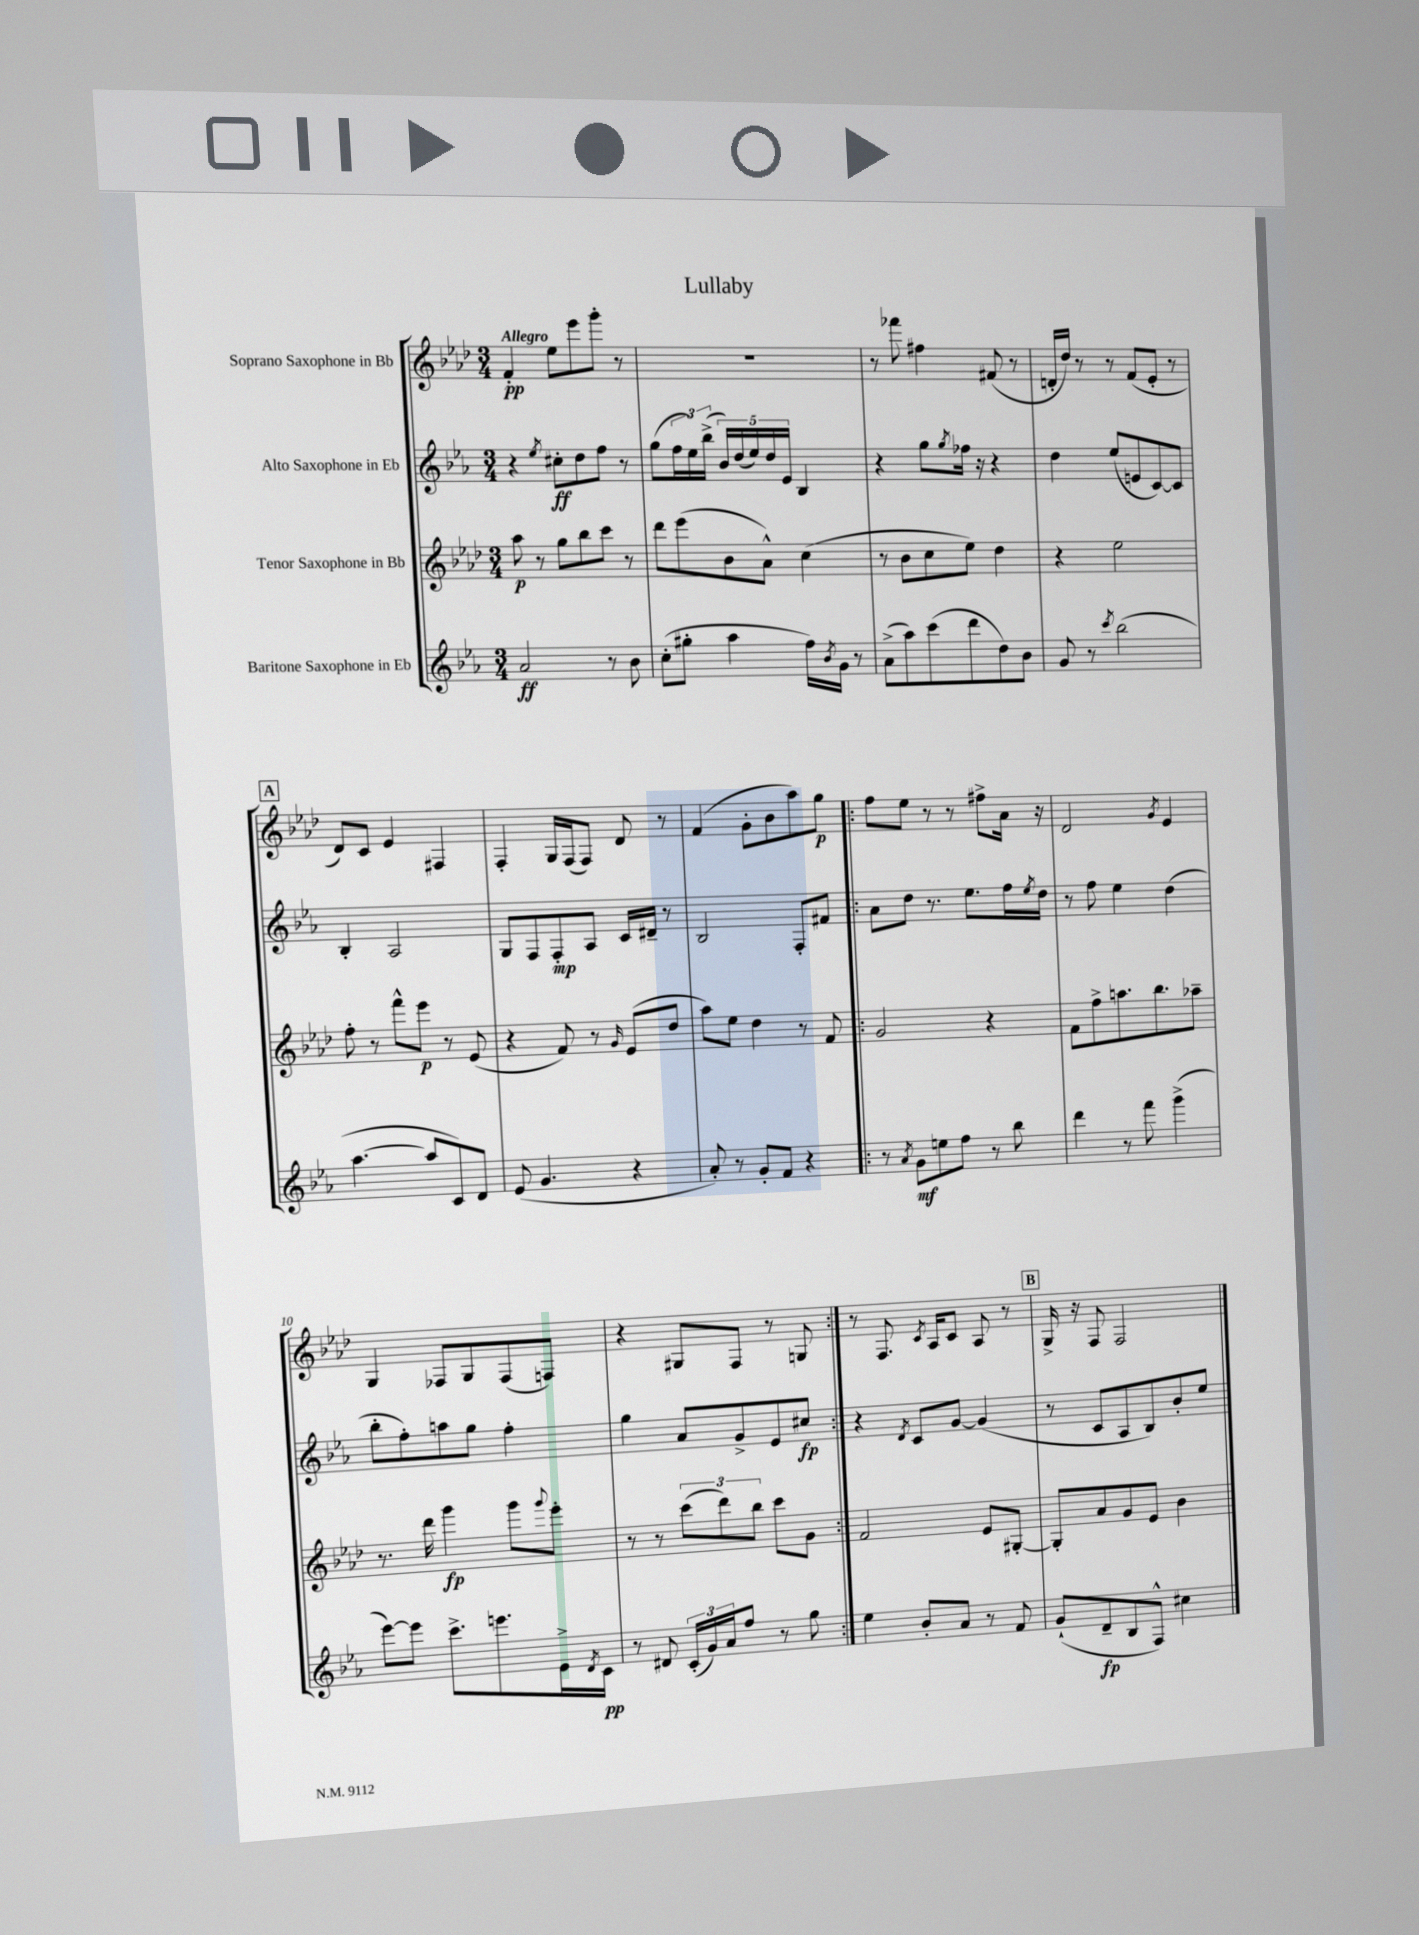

**kern	**dynam	**kern	**dynam	**kern	**dynam	**kern	**dynam
*part4	*part4	*part3	*part3	*part2	*part2	*part1	*part1
*staff4	*staff4	*staff3	*staff3	*staff2	*staff2	*staff1	*staff1
*I"Baritone Saxophone in Eb	*	*I"Tenor Saxophone in Bb	*	*I"Alto Saxophone in Eb	*	*I"Soprano Saxophone in Bb	*
*clefG2	*	*clefG2	*	*clefG2	*	*clefG2	*
*k[b-e-a-]	*	*k[b-e-a-d-]	*	*k[b-e-a-]	*	*k[b-e-a-d-]	*
*M3/4	*	*M3/4	*	*M3/4	*	*M3/4	*
=1	=1	=1	=1	=1	=1	=1	=1
!	!	!	!	!	!	!LO:TX:a:B:t=Allegro	!
2a-/	ff	8aa-\	p	4r	.	4f'/	pp
.	.	8r	.	.	.	.	.
.	.	.	.	8qee-/	.	.	.
.	.	8gg\L	.	8cc#X'\L	ff	8ee-\L	.
.	.	8bb-\	.	8dd\	.	8eee-\	.
8r	.	8ccc\J	.	8ff\J	.	8ggg'\J	.
8b-\	.	8r	.	8r	.	8r	.
=2	=2	=2	=2	=2	=2	=2	=2
(8cc'\L	.	8ddd-\L	.	(8gg\L	.	2.r	.
8gg#X'\J	.	(8eee-\	.	24ff\L	.	.	.
.	.	.	.	24ee-\)	.	.	.
.	.	.	.	(24bb-^\JJ	.	.	.
4aa-\	.	8b-\	.	20b-/LL)	.	.	.
.	.	.	.	(20dd/	.	.	.
.	.	.	.	20ee-/)	.	.	.
.	.	8a-^^\J)	.	.	.	.	.
.	.	.	.	20dd/	.	.	.
.	.	.	.	20e-/JJ	.	.	.
16ff\LL)	.	(4cc\	.	4B-/	.	.	.
8qb-/	.	.	.	.	.	.	.
16g\JJ	.	.	.	.	.	.	.
8r	.	.	.	.	.	.	.
=3	=3	=3	=3	=3	=3	=3	=3
(8a-^\L	.	8r	.	4r	.	8r	.
8aa-\)	.	8b-\L	.	.	.	8fff-X\	.
(8ccc\	.	8cc\	.	8gg\L	.	4ff#X\	.
.	.	.	.	8qgg/	.	.	.
8ddd\	.	8ee-\J)	.	16ff-X\Jk	.	.	.
.	.	.	.	16r	.	.	.
8dd\)	.	4dd-\	.	4r	.	(8f#X/	.
8b-\J	.	.	.	.	.	8r	.
=4	=4	=4	=4	=4	=4	=4	=4
8g/	.	4r	.	4dd\	.	16dn'/LL	.
.	.	.	.	.	.	16dd-/JJ)	.
8r	.	.	.	.	.	8r	.
8qccc/	.	.	.	.	.	.	.
(2bb-\	.	2ee-\	.	(8ee-/L	.	8r	.
.	.	.	.	8en/	.	(8f/L	.
.	.	.	.	[8c/)	.	8e-'/J	.
.	.	.	.	8c/J]	.	8r	.
!!LO:LB:g=z
!!LO:REH:place=s1:t=A
=5	=5	=5	=5	=5	=5	=5	=5
[4.aa-\	.	8ff'\	.	4B-'/	.	8d-/L)	.
.	.	8r	.	.	.	8c/J	.
.	.	8fff^^\L	.	2A-/	.	4e-/	.
8aa-/L]	.	8eee-\J	p	.	.	.	.
8c/)	.	8r	.	.	.	4F#X/	.
8d/J	.	(8e-/	.	.	.	.	.
=6	=6	=6	=6	=6	=6	=6	=6
(8e-/	.	4r	.	8G/L	.	4F'/	.
4.g/	.	.	.	8F/	.	.	.
.	.	8f/)	.	8F'/	mp	16G/LL	.
.	.	.	.	.	.	(16F/J	.
.	.	8r	.	8A-/J	.	8F/J)	.
.	.	16qqg/	.	.	.	.	.
4r	.	(8e-/L	.	16c/LL	.	8d-/	.
.	.	.	.	16d#X~/JJ	.	.	.
.	.	8dd-/J	.	8r	.	8r	.
=7	=7	=7	=7	=7	=7	=7	=7
8a-'/)	.	8aa-\L)	.	2B-/	.	(4f/	.
8r	.	8ee-\J	.	.	.	.	.
8g'/L	.	4dd-\	.	.	.	8g'\L	.
8f/J	.	.	.	.	.	8b-\	.
4r	.	8r	.	8F'/L	.	8aa-\)	.
.	.	8f/	.	8f#X/J	.	8gg\J	p
=8!|:	=8!|:	=8!|:	=8!|:	=8!|:	=8!|:	=8!|:	=8!|:
8r	.	2g/	.	8a-\L	.	8ff\L	.
8qa-/	.	.	.	.	.	.	.
8g\L	mf	.	.	8dd\J	.	8ee-\J	.
8een\	.	.	.	8.r	.	8r	.
8ff\J	.	.	.	.	.	8r	.
.	.	.	.	8.ee-\L	.	.	.
8r	.	4r	.	.	.	8ff#X^\L	.
8bb-\	.	.	.	16ff\L	.	16a-\Jk	.
.	.	.	.	8qee-/	.	.	.
.	.	.	.	16dd\JJ	.	16r	.
=9	=9	=9	=9	=9	=9	=9	=9
4ddd\	.	8f\L	.	8r	.	2d-/	.
.	.	8ff^\	.	8ff\	.	.	.
8r	.	8.aan\	.	4ee-\	.	.	.
8fff\	.	.	.	.	.	.	.
.	.	8.bb-\	.	.	.	.	.
.	.	.	.	.	.	8qg/	.
(4ggg^\	.	.	.	(4dd\	.	4e-/	.
.	.	8aa-X~\J	.	.	.	.	.
!!LO:LB:g=z
=10	=10	=10	=10	=10	=10	=10	=10
[8eee-\L)	.	8.r	.	8bb-'\L	.	4G/	.
8eee-\J]	.	.	.	8ff'\)	.	.	.
.	.	16ddd-\	.	.	.	.	.
8.ccc^\L	.	4ggg\	fp	8aan\	.	8F-X/L	.
.	.	.	.	8gg\J	.	8G/	.
8.eeen\	.	.	.	.	.	.	.
.	.	8ggg\L	.	4ff'\	.	(8F-/	.
.	.	8qqggg/	.	.	.	.	.
16e-^\L	.	8eee-'\J	.	.	.	8Fn/J)	.
8qd/	.	.	.	.	.	.	.
16c\JJ	pp	.	.	.	.	.	.
=11	=11	=11	=11	=11	=11	=11	=11
8r	.	8r	.	4gg\	.	4r	.
8d#X/	.	8r	.	.	.	.	.
(24c'/LL	.	(12ccc\L	.	8a-/L	.	8G#X/L	.
24g/)	.	.	.	.	.	.	.
24a-/J	.	12ddd-\)	.	.	.	.	.
8ff/J	.	.	.	8g^/	.	8F/J	.
.	.	12bb-\J	.	.	.	.	.
8r	.	8ccc\L	.	8e-/	.	8r	.
8gg\	.	8g\J	.	8cc#X/J	fp	8Gn/	.
=12:|!	=12:|!	=12:|!	=12:|!	=12:|!	=12:|!	=12:|!	=12:|!
4ee-\	.	2f/	.	4r	.	8r	.
.	.	.	.	.	.	8.F/	.
.	.	.	.	8qd/	.	.	.
8b-'/L	.	.	.	8c/L	.	.	.
.	.	.	.	.	.	8qc/	.
.	.	.	.	.	.	16A-/KL	.
8a-/J	.	.	.	[8g/J	.	8c/J	.
8r	.	8e-/L	.	(4g/]	.	8A-/	.
8f/	.	[8G#X'/J	.	.	.	8r	.
!!LO:REH:place=s1:t=B
=13	=13	=13	=13	=13	=13	=13	=13
(8g`/L	.	8G#'/L]	.	8r	.	16G^/	.
.	.	.	.	.	.	16r	.
8d~/	fp	8a-/	.	8c/L	.	8F/	.
8B-/	.	8g/	.	8A-/	.	2F/	.
8F^^/J)	.	8e-/J	.	8B-/)	.	.	.
4cc#X\	.	4b-\	.	8b-'/	.	.	.
.	.	.	.	8ee-/J	.	.	.
==	==	==	==	==	==	==	==
*-	*-	*-	*-	*-	*-	*-	*-
